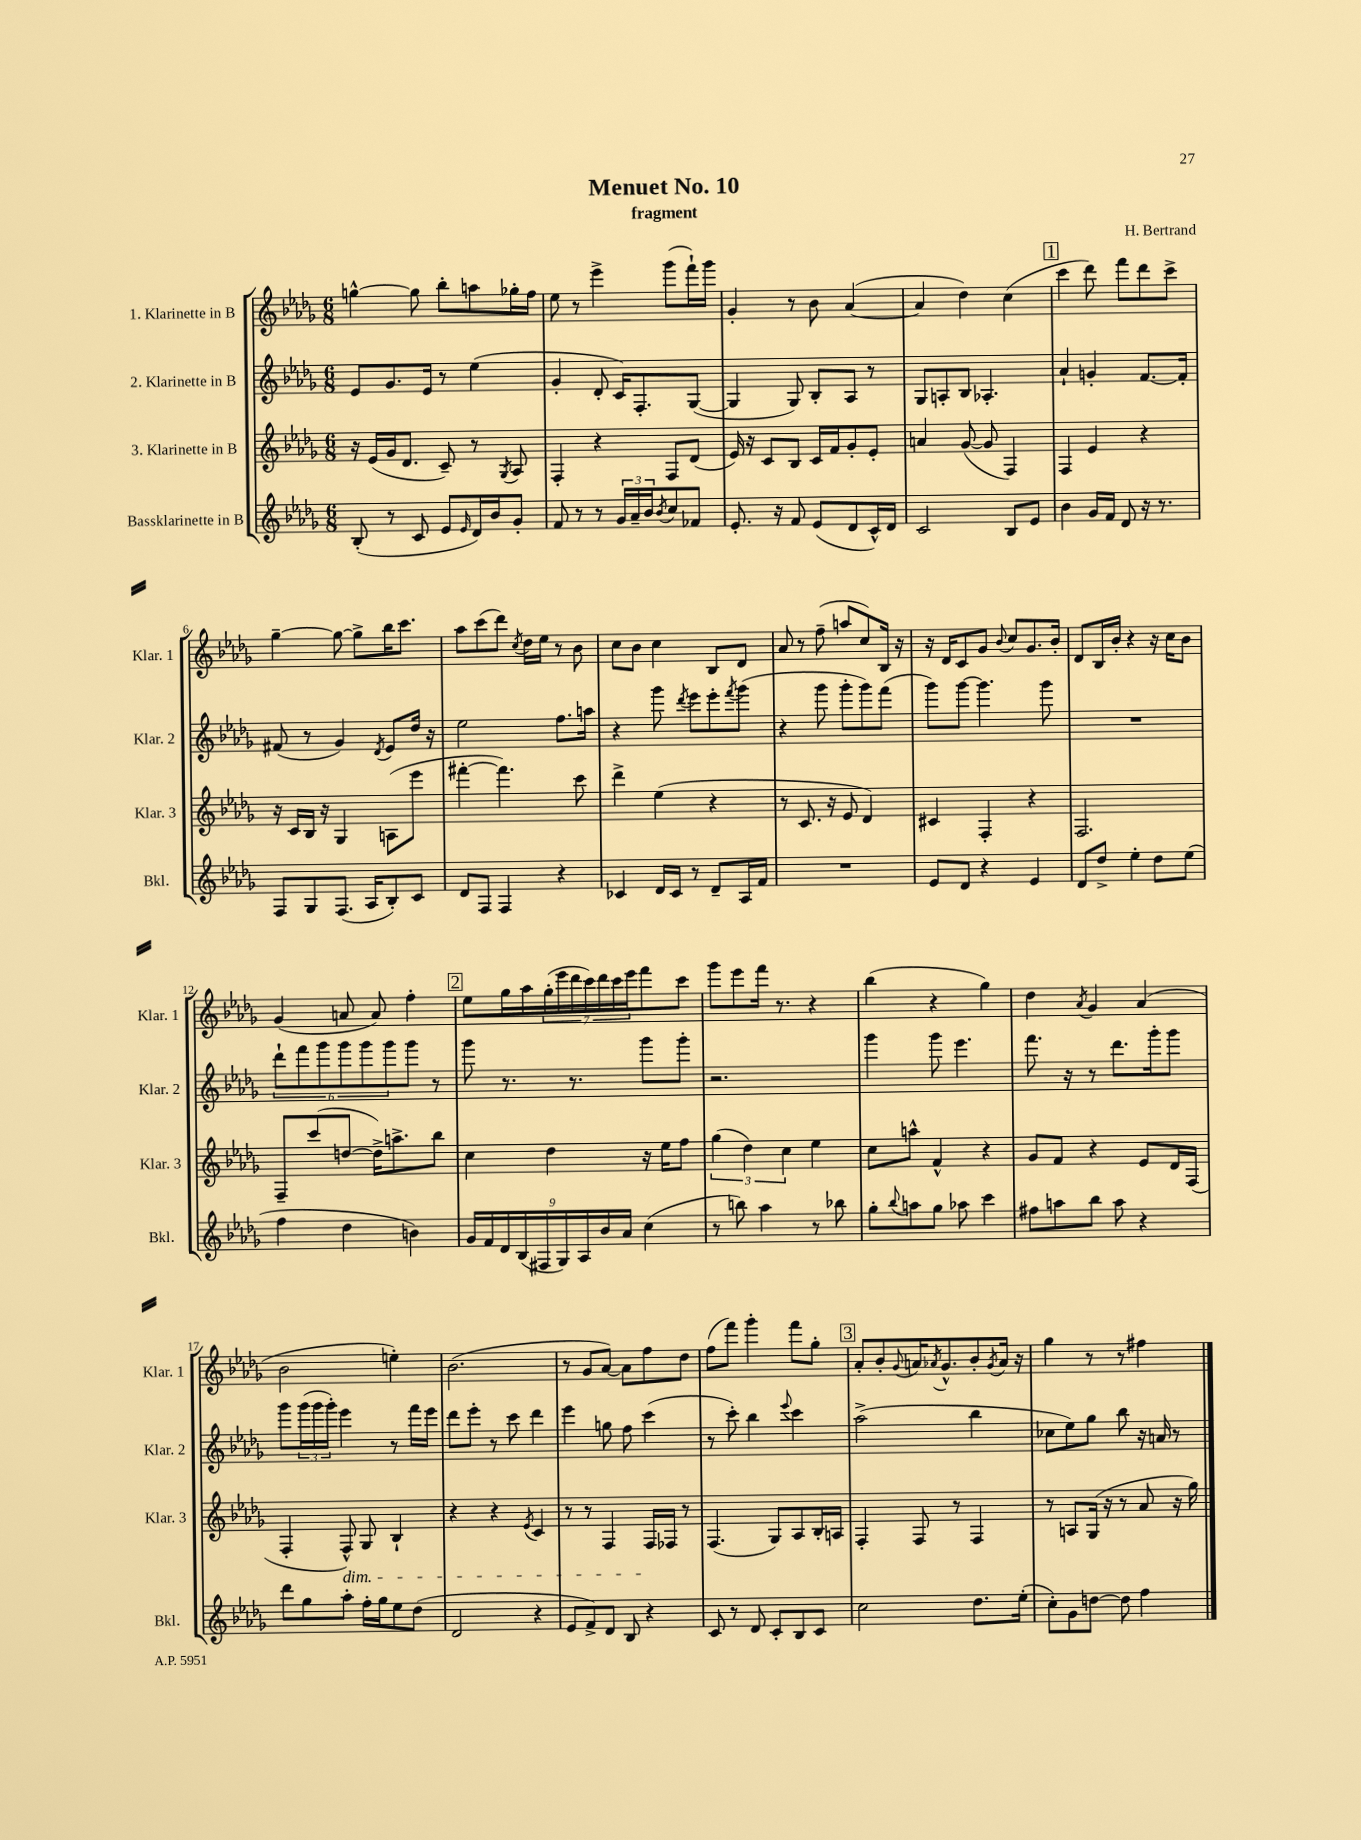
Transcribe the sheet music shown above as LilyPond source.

\header { title = "Menuet No. 10" composer = "H. Bertrand" subtitle = "fragment" }
<<
\new StaffGroup <<
\new Staff = "s0" \with { instrumentName = "1. Klarinette in B" shortInstrumentName = "Klar. 1" } {
    \clef treble \key des \major \numericTimeSignature \time 6/8
    g''4~-^ g''8 bes''8-. a''8 ges''16-. f''16 |
    ees''8 r8 ees'''4-> ges'''8( f'''16-!) ges'''16 |
    ges'4-. r8 bes'8 aes'4~( |
    aes'4 des''4) c''4( |
    \mark \markup { \box "1" } c'''4 des'''8) f'''8 des'''8 c'''8-> |
    ges''4~-- ges''8~ ges''8-> bes''16 c'''8. |
    aes''8 c'''8( des'''8) \acciaccatura { c''8 } des''16 ees''16 r8 bes'8 |
    c''8 bes'8 c''4 bes8 des'8 |
    aes'8 r8 f''8--( a''8 c''8) bes16 r16 |
    r16 des'16 c'8 ges'8 \appoggiatura { bes'8 } c''8 ges'8. bes'16-. |
    des'8 bes16 bes'16-. r4 r16 c''16 bes'8 |
    ges'4( a'8 a'8) f''4-. |
    \mark \markup { \box "2" } ees''8 ges''16 aes''16 \tuplet 7/4 { ges''16-.( ees'''16 des'''16 c'''16) des'''16 c'''16 ees'''16 } f'''8 c'''8 |
    ges'''8 ees'''8 f'''16 r8. r4 |
    bes''4( r4 ges''4) |
    des''4 \acciaccatura { aes'8 } ges'4 aes'4( |
    bes'2 e''4-.) |
    bes'2.( |
    r8 ges'8 aes'8~) aes'8 f''8 des''8 |
    f''8( f'''8) ges'''4-. f'''8 ges''8-. |
    \mark \markup { \box "3" } aes'8-. bes'8-. \appoggiatura { ges'8 } a'16 \acciaccatura { aes'8 } ges'8.-^ bes'8-. \acciaccatura { ges'8 } aes'16 r16 |
    ges''4 r8 r8 fis''4 \bar "|." |
}
\new Staff = "s1" \with { instrumentName = "2. Klarinette in B" shortInstrumentName = "Klar. 2" } {
    \clef treble \key des \major \numericTimeSignature \time 6/8
    ees'8 ges'8. ees'16 r8 ees''4( |
    ges'4-. des'8-. c'16) f8.-. ges8~( |
    ges4 ges8) bes8-. aes8 r8 |
    ges8 a8-. bes8 aes4.-. |
    \mark \markup { \box "1" } aes'4-! g'4-. f'8.~ f'16-. |
    fis'8( r8 ges'4) \acciaccatura { des'8 } ees'8 des''16 r16 |
    ees''2 f''8. a''16 |
    r4 ges'''8 \acciaccatura { des'''8 } ees'''8 ees'''8-. \acciaccatura { f'''8 } ges'''8( |
    r4 ges'''8 ges'''8-. ges'''8) f'''8( |
    ges'''8) ges'''8~ ges'''4. ges'''8 |
    R2. |
    \tuplet 6/4 { des'''8-! f'''8 ges'''8 ges'''8 ges'''8 ges'''8 } ges'''8 r8 |
    \mark \markup { \box "2" } ges'''8 r8. r8. ges'''8 ges'''8-. |
    r2. |
    ges'''4 ges'''8 ees'''4. |
    f'''8. r16 r8 des'''8. ges'''16-. ges'''8 |
    ges'''8 \tuplet 3/2 { ges'''16( ges'''16 ges'''16-.) } ees'''4 r8 f'''16 ees'''16 |
    des'''8 ees'''8-. r8 c'''8 des'''4 |
    ees'''4 g''8 f''8 c'''4( |
    r8 c'''8-.) bes''4 \appoggiatura { ees'''8 } c'''4 |
    \mark \markup { \box "3" } aes''2->( bes''4 |
    ces''8 ees''8) ges''8 bes''8 r16 a'16 r8 \bar "|." |
}
\new Staff = "s2" \with { instrumentName = "3. Klarinette in B" shortInstrumentName = "Klar. 3" } {
    \clef treble \key des \major \numericTimeSignature \time 6/8
    r16 ees'16( ges'16 des'8. c'8--) r8 \acciaccatura { ges8 } aes8 |
    f4-. r4 f8 des'8( |
    ees'16) r16 c'8 bes8 c'16 f'16 ges'8-. ees'8-. |
    a'4 ges'8~( ges'8 f4) |
    \mark \markup { \box "1" } f4 ees'4 r4 |
    r16 c'16 bes16 r16 ges4 a8( ees'''8 |
    fis'''4~-. fis'''4.) c'''8 |
    des'''4-> ees''4( r4 |
    r8 c'8. r16 ees'8 des'4) |
    cis'4 f4-. r4 |
    f2. |
    f8-- c'''8( d''8~ d''16->) a''8.-> bes''8 |
    \mark \markup { \box "2" } c''4 des''4 r16 ees''16 f''8 |
    \tuplet 3/2 { ges''4( des''4) c''4 } ees''4 |
    c''8 a''8-^ f'4-^ r4 |
    ges'8 f'8 r4 ees'8 des'16 f16( |
    f4-. f8-^\dim) ges8 bes4-! |
    r4 r4 \acciaccatura { ees'8 } c'4 |
    r8 r8 f4 f16\! fes16 r8 |
    f4.( ges8) aes8 bes16-. a16 |
    \mark \markup { \box "3" } f4-. f8 r8 f4 |
    r8 a8 ges16( r16 r8 aes'8 r16 ges''16) \bar "|." |
}
\new Staff = "s3" \with { instrumentName = "Bassklarinette in B" shortInstrumentName = "Bkl." } {
    \clef treble \key des \major \numericTimeSignature \time 6/8
    bes8-.( r8 c'8 ees'8 \grace { ees'16 } des'16) bes'16 ges'8-. |
    f'8 r8 r8 \tuplet 3/2 { ges'16 aes'16-- bes'16 } \acciaccatura { bes'8 } c''8 fes'8 |
    ees'8.-. r16 f'8 ees'8( des'8 c'16-^) des'16 |
    c'2 bes8 ees'8 |
    \mark \markup { \box "1" } bes'4 ges'16 f'16 des'8 r16 r8. |
    f8 ges8 f8.( aes16 bes8-.) c'8 |
    des'8 f8 f4 r4 |
    ces'4 des'16 ces'16 r8 des'8-- aes16 f'16 |
    R2. |
    ees'8 des'8 r4 ees'4 |
    des'8 des''8-> ees''4-. des''8 ees''8( |
    f''4 des''4 b'4) |
    \mark \markup { \box "2" } \tuplet 9/8 { ges'16 f'16 des'16 bes16( fis16 ges16) aes16 bes'16 aes'16 } c''4( |
    r8 b''8) aes''4 r8 bes''8 |
    ges''8-. \appoggiatura { bes''8 } a''8 ges''8 aes''8 c'''4 |
    fis''8 a''8 bes''8 a''8 r4 |
    des'''8 ges''8 aes''8-. f''16-. ges''16 ees''8 des''8( |
    des'2 r4 |
    ees'8 f'8->) des'8 bes8 r4 |
    c'8 r8 des'8 c'8-. bes8 c'8 |
    \mark \markup { \box "3" } c''2 des''8. ees''16-.( |
    c''8-.) ges'8 d''8~ d''8 f''4 \bar "|." |
}
>>
>>
